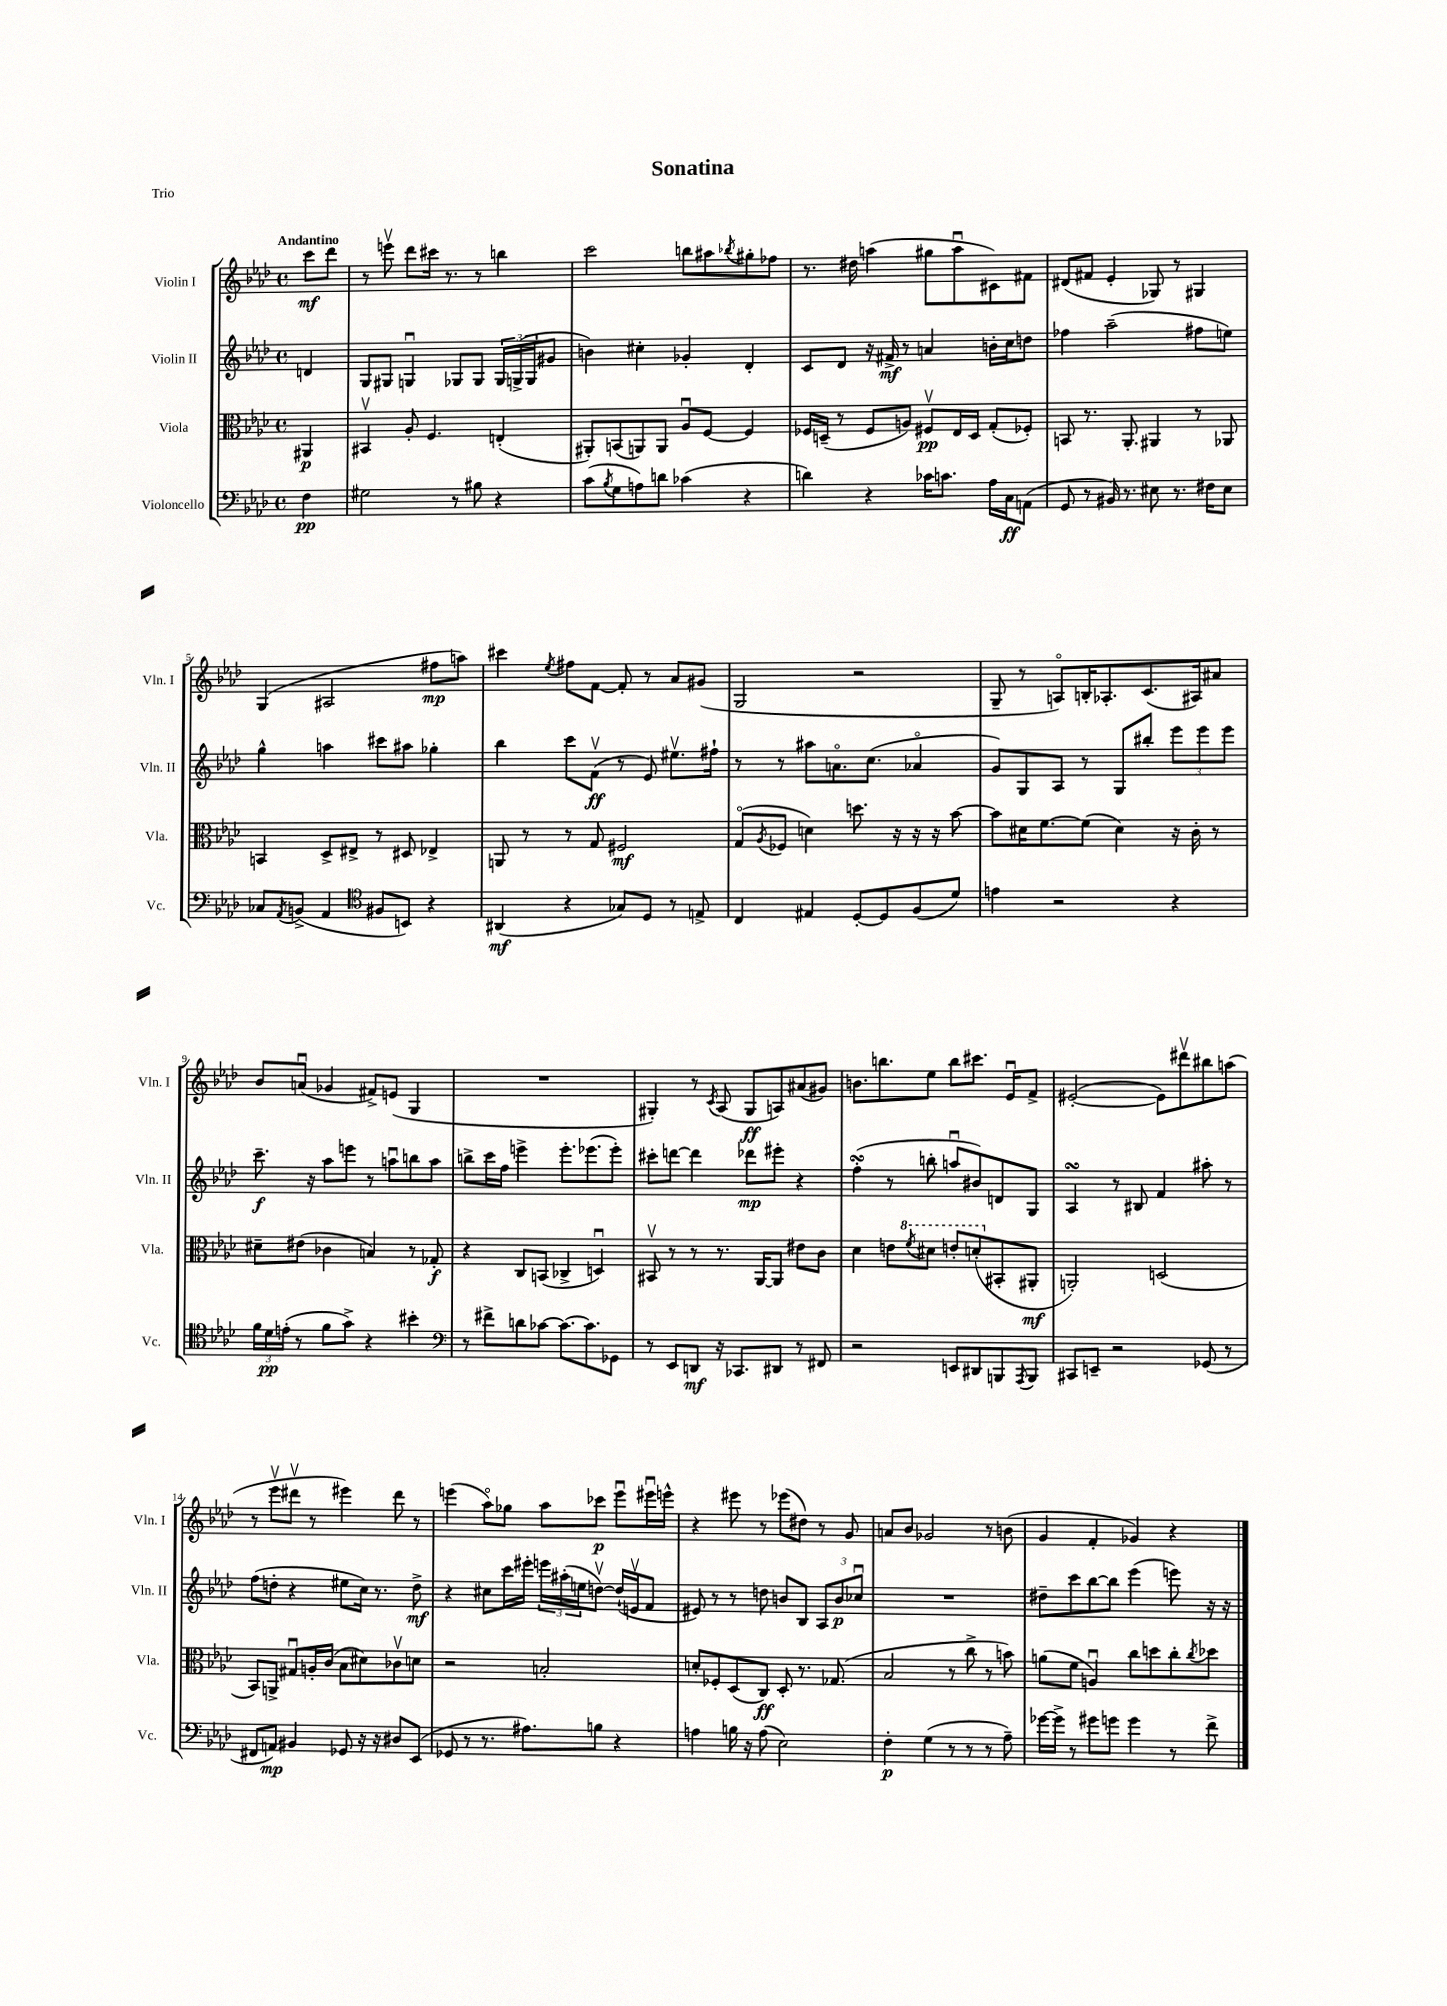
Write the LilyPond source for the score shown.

\header { title = "Sonatina" piece = "Trio" }
<<
\new StaffGroup <<
\new Staff = "s0" \with { instrumentName = "Violin I" shortInstrumentName = "Vln. I" } {
    \clef treble \key aes \major \defaultTimeSignature \time 4/4 \partial 4 \tempo "Andantino"
    c'''8\mf des'''8 |
    r8 e'''8\upbow des'''8 cis'''16 r8. r8 b''4 |
    c'''2 b''8 ais''8 \acciaccatura { bes''8 } gis''8-. fes''8 |
    r8. dis''16 a''4( gis''8 a''8\downbow cis'8) fis'8 |
    dis'8( fis'8 ees'4-. ges8) r8 gis4 |
    g4( ais2 fis''8\mp a''8) |
    cis'''4 \acciaccatura { ees''8 } fis''8 f'8~ f'8-. r8 aes'8 gis'8( |
    g2 r2 |
    g8-- r8 a8\flageolet) b16-. aes8.-. c'8.( ais16) ais'8 |
    bes'8 a'8\downbow( ges'4 fis'8->) e'8( g4 |
    R1 |
    gis4-.) r8 \acciaccatura { c'8 } aes8( gis8\ff a8) ais'8( gis'8) |
    b'8. b''8. ees''8 b''8 cis'''8. ees'16\downbow f'8-> |
    eis'2~-.( eis'8) dis'''8\upbow bis''8 a''8( |
    r8 ees'''8\upbow dis'''8\upbow r8 eis'''4) dis'''8 r8 |
    e'''4( aes''8\flageolet) ges''8 aes''8 ces'''8\p e'''8\downbow eis'''16\downbow e'''16-^ |
    r4 eis'''8 r8 ees'''8( dis''8) r8 g'8 |
    a'8 bes'8 ges'2 r8 b'8( |
    g'4 f'4-. ges'4) r4 \bar "|." |
}
\new Staff = "s1" \with { instrumentName = "Violin II" shortInstrumentName = "Vln. II" } {
    \clef treble \key aes \major \defaultTimeSignature \time 4/4 \partial 4
    d'4 |
    g8 gis8 g4\downbow ges8 ges8 \tuplet 3/2 { ges16 g16->( g16 } gis'8 |
    b'4) cis''4-. ges'4-. des'4-. |
    c'8 des'8 r16 fis'16->\mf r8 a'4 b'16-. c''16 d''8 |
    fes''4 aes''2--( fis''8 e''8) |
    g''4-^ a''4 cis'''8 ais''8 ges''4-. |
    bes''4 c'''8 f'8\upbow\ff( r8 ees'8) eis''8.\upbow fis''16-! |
    r8 r8 ais''8 a'8.\flageolet c''8.( aes'4\flageolet |
    g'8) g8 aes8 r8 g8 bis''8-. \tuplet 3/2 { ees'''8 ees'''8 ees'''8 } |
    c'''8.--\f r16 aes''8 e'''8 r8 a''8\downbow b''8 a''8 |
    b''8-> c'''16 f''16 e'''4-> e'''8.-. ees'''8.( ees'''8-.) |
    cis'''8-. d'''8~ d'''4 des'''8\mp eis'''8-. r4 |
    f''4-.\turn( r8 b''8-. a''8\downbow bis'8) d'8 g8 |
    aes4\turn r8 bis8 f'4 ais''8-. r8 |
    f''8( d''8-. r4 eis''8 c''16) r8. d''8->\mf |
    r4 cis''8 c'''16 eis'''16-. \tuplet 3/2 { e'''16 ais''16-.( e''16 } d''8~\upbow) d''16-!( e'16\upbow f'8 |
    eis'8) r8 r8 d''8 b'8 bes8 \tuplet 3/2 { aes8 b'8\p ces''8\downbow } |
    R1 |
    dis''8-- c'''8 bes''8~ bes''8 ees'''4( e'''8) r16 r16 \bar "|." |
}
\new Staff = "s2" \with { instrumentName = "Viola" shortInstrumentName = "Vla." } {
    \clef alto \key aes \major \defaultTimeSignature \time 4/4 \partial 4
    ais,4\p |
    bis,4\upbow aes8-. f4. e4-.( |
    ais,8-.) b,8( a,8) a,8 aes8\downbow f8~ f4 |
    fes16 d16--( r8 fes8 a8) fis8\upbow\pp ees16 d16 g8-.( fes8-.) |
    b,8 r8. aes,8.-. ais,4 r8 aes,8 |
    b,4 des8-> eis8-> r8 dis8 ees4-> |
    a,8 r8 r8 g8 fis2\mf |
    g8\flageolet( \acciaccatura { aes8 } fes8 d'4) d''8. r16 r16 r16 bes'8~ |
    bes'8 dis'16 f'8.~ f'8( dis'4) r16 c'16-. r8 |
    dis'8-- eis'8( ces'4 b4) r8 ges8-.\f |
    r4 c8 b,8( ces4-> d4\downbow) |
    bis,8\upbow r8 r8 r8. aes,16~ aes,8 eis'8 c'8 |
    des'4 e'8 \ottava #1 \acciaccatura { f''8 } dis''8 e''8-. d''8-.( \ottava #0 bis,8-. ais,8-.\mf |
    a,2-.) d2( |
    bes,8) a,8-> gis8\downbow a16-. c'16( bes8 dis'8) ces'8\upbow d'8 |
    r2 b2-. |
    d'8-. fes8-. des8( c8\ff) des8-. r8. ges8.( |
    bes2 r8 c''8-> r8 b'8) |
    a'8( f'8 a4\downbow) c''8 d''8 c''8-. \acciaccatura { c''8 } des''8 \bar "|." |
}
\new Staff = "s3" \with { instrumentName = "Violoncello" shortInstrumentName = "Vc." } {
    \clef bass \key aes \major \defaultTimeSignature \time 4/4 \partial 4
    f4\pp |
    gis2 r8 bis8 r4 |
    c'8( \acciaccatura { bes8 } g8 a8) d'8 ces'4( r4 |
    d'4) r4 ces'16 c'8. aes16 c16\ff a,8( |
    g,8 r8 bis,16) r8. eis8 r8. fis16 eis8 |
    ces8 \acciaccatura { aes,8 } b,8->( aes,4 \clef tenor fis8 b,8) r4 |
    ais,4\mf( r4 ges8) des8 r8 e8-> |
    c4 eis4 des8~-. des8 f8( des'8) |
    e'4 r2 r4 |
    \tuplet 3/2 { f'16 des'16\pp e'16-.( } r8 f'8 g'8->) r4 bis'4-. |
    \clef bass r8 fis'8-> d'8 ces'8~ ces'8.~ ces'8. ges,8 |
    r8 ees,8 d,8\mf r16 ces,8. dis,8 r8 fis,8 |
    r2 e,8 dis,8 b,,8 \acciaccatura { aes,,8 } b,,8 |
    cis,8 e,8-- r2 ges,8( r8 |
    fis,8 a,8\mp) bis,4 ges,8 r16 r16 dis8 ees,8( |
    ges,8 r8 r8. ais8.) b8 r4 |
    a4 b16 r16 a8( ees2) |
    f4-.\p g4( r8 r8 r8 aes8--) |
    ges'16~ ges'16-> r8 gis'8 g'8 g'4 r8 f'8-> \bar "|." |
}
>>
>>
